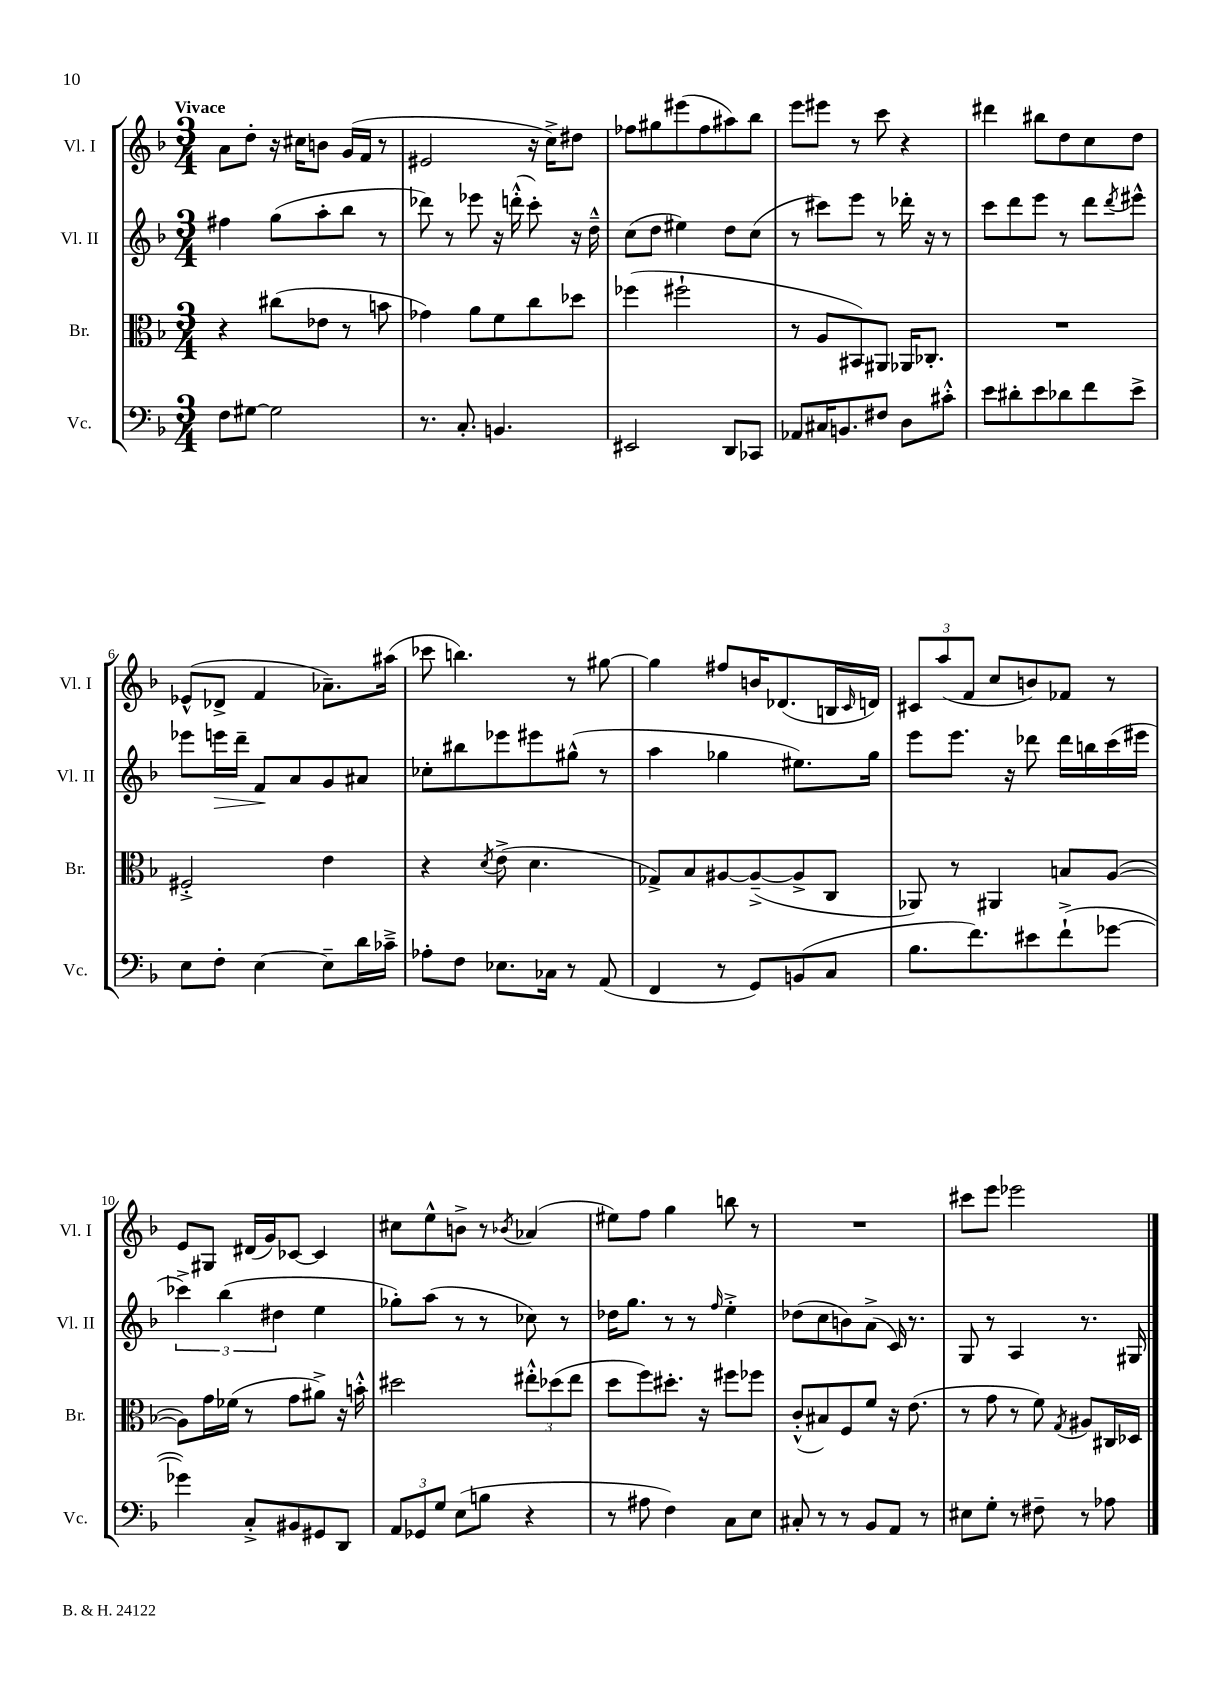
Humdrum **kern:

**kern	**kern	**kern	**dynam	**kern
*part4	*part3	*part2	*part2	*part1
*staff4	*staff3	*staff2	*staff2	*staff1
*I"Vc.	*I"Br.	*I"Vl. II	*	*I"Vl. I
*I'Vc.	*I'Br.	*I'Vl. II	*	*I'Vl. I
*clefF4	*clefC3	*clefG2	*	*clefG2
*k[b-]	*k[b-]	*k[b-]	*	*k[b-]
*M3/4	*M3/4	*M3/4	*	*M3/4
=1	=1	=1	=1	=1
!	!	!	!	!LO:TX:a:B:t=Vivace
8F\L	4r	4ff#X\	.	8a\L
[8G#X\J	.	.	.	8dd'\J
2G#\]	(8cc#X\L	(8gg\L	.	16r
.	.	.	.	16cc#X\KL
.	8e-X\J	8aa'\	.	8bn\J
.	8r	8bb-\J	.	(16g/LL
.	.	.	.	16f/JJ
.	8bn\	8r	.	8r
=2	=2	=2	=2	=2
8.r	4g-X\)	8ddd-X\)	.	2e#X/
.	.	8r	.	.
8.C'/	.	.	.	.
.	8a\L	8eee-X\	.	.
4.BBn/	8f\	16r	.	.
.	.	(16dddn'^^\	.	.
.	8cc\	8ccc'\)	.	16r
.	.	.	.	16cc^\KL)
.	8dd-X\J	16r	.	8dd#X\J
.	.	16dd~^^\	.	.
=3	=3	=3	=3	=3
2EE#X/	(4ff-X\	(8cc\L	.	8ff-X\L
.	.	8dd\J	.	8gg#X\
.	2ff#X`\	4ee#X\)	.	(8eee#X\
.	.	.	.	8ff-\
8DD/L	.	8dd\L	.	8aa#X\)
8CC-X/J	.	(8cc\J	.	8bb-\J
=4	=4	=4	=4	=4
8AA-X/L	8r	8r	.	8eee\L
16C#X/K	8A/L	8ccc#X\L)	.	8eee#X\J
8.BBn/	.	.	.	.
.	8BB#X/)	8eee\J	.	8r
8F#X/J	8AA#X/J	8r	.	8ccc\
8D\L	16AA-X/KL	16ddd-X'\	.	4r
.	8.C-X'/J	16r	.	.
8c#X'^^\J	.	8r	.	.
=5	=5	=5	=5	=5
8e\L	2.r	8ccc\L	.	4ddd#X\
8d#X'\	.	8ddd\	.	.
8e\	.	8eee\J	.	8bb#X\L
8d-X\	.	8r	.	8dd\
8f\	.	8ddd\L	.	8cc\
.	.	8qddd/	.	.
8e^\J	.	8eee#X^^\J	.	8dd\J
!!LO:LB:g=z
=6	=6	=6	=6	=6
8E\L	2F#X'^/	8eee-X\L	.	(8e-X^^/L
!	!	!	!LO:HP:b	!
8F'\J	.	16eeen\L	>	8d-X^/J
.	.	16ddd~\JJ	.	.
[4E\	.	8f/L	.	4f/
.	.	8a/	]	.
8E~\L]	4e\	8g/	.	8.a-X~\L)
16d\L	.	8a#X/J	.	.
16c-X~^\JJ	.	.	.	(16aa#X\Jk
=7	=7	=7	=7	=7
8A-X'\L	4r	8cc-X'\L	.	8ccc-X\
8F\J	.	8bb#X\	.	4.bbn\)
.	8qd/	.	.	.
8.E-X\L	(8e^\	8eee-X\	.	.
.	4.d\	8eee#X\	.	.
16C-X\Jk	.	.	.	.
8r	.	(8gg#X^^\J	.	8r
(8AA/	.	8r	.	[8gg#X\
=8	=8	=8	=8	=8
4FF/	8G-X^/L)	4aa\	.	4gg#\]
.	8B-/	.	.	.
8r	[8A#X/	4gg-X\	.	8ff#X/L
8GG/L)	(8A#~^/_	.	.	16bn/K
.	.	.	.	(8.d-X/
(8BBn/	8A#^/]	8.ee#X\L)	.	.
8C/J	8C/J	.	.	16Bn/L
.	.	.	.	16qqc/
.	.	16gg-\Jk	.	16dn/JJ)
=9	=9	=9	=9	=9
8.B-\L	8AA-X/)	8eee\L	.	12c#X/L
.	.	.	.	(12aa/
.	8r	8.eee\J	.	.
.	.	.	.	12f/J
8.f\)	.	.	.	.
.	4AA#X/	.	.	8cc/L
.	.	16r	.	.
8e#X\	.	8ddd-X\	.	8bn/)
(8f`^\	8Bn/L	16ddd-\LL	.	8f-X/J
.	.	16bbn\	.	.
[8g-X\J	([8A/J	(16ccc\	.	8r
.	.	16eee#X\JJ	.	.
!!LO:LB:g=z
=10	=10	=10	=10	=10
4g-X\])	8A\L])	6ccc-X^\)	.	8e/L
.	16g\L	.	.	8G#X/J
.	.	(6bb-\	.	.
.	(16f-X\JJ	.	.	.
8C'^/L	8r	.	.	(16d#X/LL
.	.	.	.	16g/J)
.	.	6dd#X\	.	.
8BB#X/	8g\L	.	.	[8c-X/J
8GG#X/	8a#X^\J)	4ee\	.	4c-/]
8DD/J	16r	.	.	.
.	16bn'^^\	.	.	.
=11	=11	=11	=11	=11
12AA/L	2dd#X\	8gg-X'\L)	.	8cc#X\L
12GG-X/	.	.	.	.
.	.	(8aa\J	.	8ee^^\
12G/J	.	.	.	.
(8E\L	.	8r	.	8bn^\J
8Bn\J	.	8r	.	8r
.	.	.	.	8qb-X/
4r	12ee#X'^^\L	8cc-X\)	.	(4a-X/
.	(12dd-X\	.	.	.
.	.	8r	.	.
.	12ee#\J	.	.	.
=12	=12	=12	=12	=12
8r	8dd\L	16dd-X\KL	.	8ee#X\L)
.	.	8.gg\J	.	.
8A#X\	8ff\)	.	.	8ff\J
4F\)	8.dd#X'\J	8r	.	4gg\
.	.	8r	.	.
.	16r	.	.	.
.	.	16qqff/	.	.
8C\L	8ff#X\L	4ee'^\	.	8bbn\
8E\J	8ff-X\J	.	.	8r
=13	=13	=13	=13	=13
8C#X'/	(8c'^^/L	(8dd-X\L	.	2.r
8r	8B#X/)	8cc\	.	.
8r	8F/	8bn\)	.	.
8BB-/L	8f/J	(8a^\J	.	.
8AA/J	16r	16c/)	.	.
.	(8.e\	8.r	.	.
8r	.	.	.	.
=14	=14	=14	=14	=14
8E#X\L	8r	8G/	.	8ccc#X\L
8G'\J	8g\	8r	.	8eee\J
8r	8r	4A/	.	2eee-X\
8F#X~\	8f\)	.	.	.
.	8qG/	.	.	.
8r	8A#X/L	8.r	.	.
8A-X\	16C#X/L	.	.	.
.	16D-X/JJ	16G#X/	.	.
==	==	==	==	==
*-	*-	*-	*-	*-
